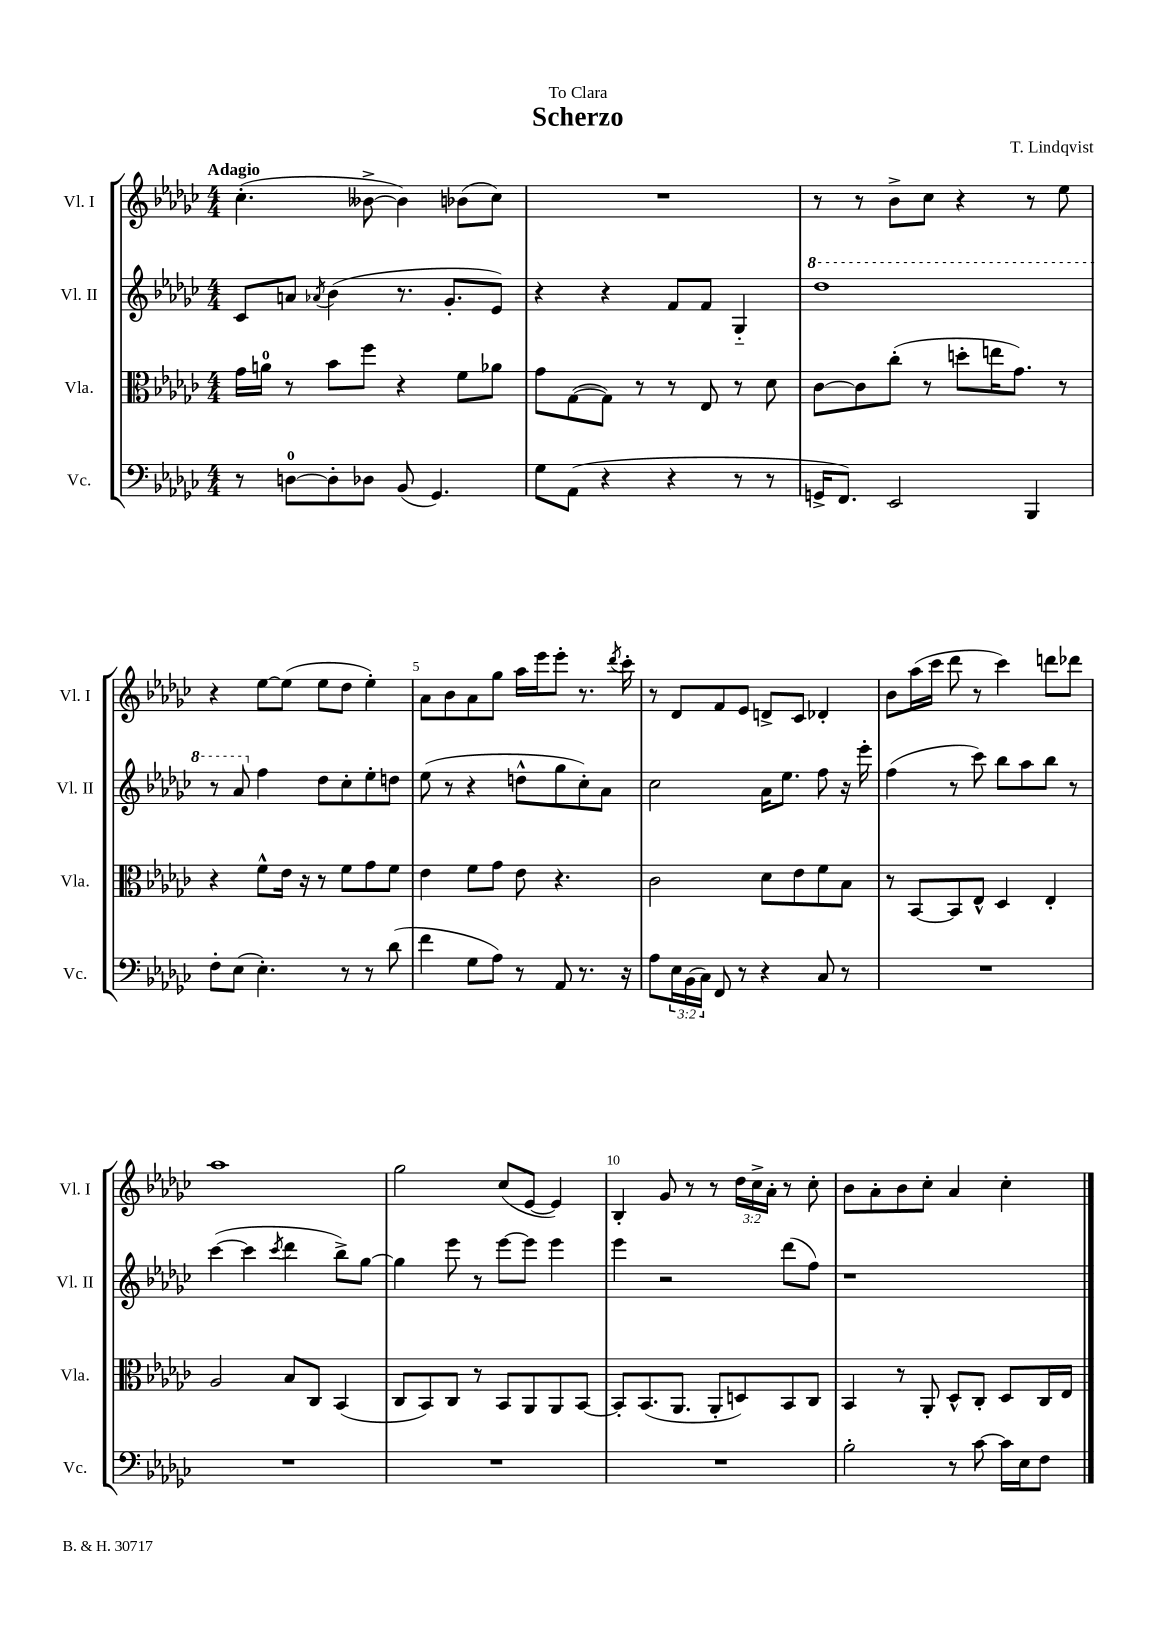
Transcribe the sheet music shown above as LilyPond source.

\header { title = "Scherzo" composer = "T. Lindqvist" dedication = "To Clara" }
<<
\new StaffGroup <<
\new Staff = "s0" \with { instrumentName = "Vl. I" shortInstrumentName = "Vl. I" } {
    \clef treble \key ges \major \numericTimeSignature \time 4/4 \override Staff.TupletNumber.text = #tuplet-number::calc-fraction-text \tempo "Adagio"
    ces''4.-.( beses'8~-> beses'4) bes'8( ces''8) |
    R1 |
    r8 r8 bes'8-> ces''8 r4 r8 ees''8 |
    r4 ees''8~ ees''8( ees''8 des''8 ees''4-.) |
    aes'8 bes'8 aes'8 ges''8 aes''16 ees'''16 ees'''8-. r8. \acciaccatura { des'''8 } ces'''16-. |
    r8 des'8 f'8 ees'8 d'8-> ces'8 des'4-. |
    bes'8 aes''16( ces'''16 des'''8 r8 ces'''4) d'''8 des'''8 |
    aes''1 |
    ges''2 ces''8( ees'8~ ees'4) |
    bes4-. ges'8 r8 r8 \tuplet 3/2 { des''16 ces''16-> aes'16-. } r8 ces''8-. |
    bes'8 aes'8-. bes'8 ces''8-. aes'4 ces''4-. \bar "|." |
}
\new Staff = "s1" \with { instrumentName = "Vl. II" shortInstrumentName = "Vl. II" } {
    \clef treble \key ges \major \numericTimeSignature \time 4/4
    ces'8 a'8 \acciaccatura { aes'8 } bes'4( r8. ges'8.-. ees'8) |
    r4 r4 f'8 f'8 ges4-_ |
    \ottava #1 des'''1 |
    r8 aes''8 \ottava #0 f''4 des''8 ces''8-. ees''8-. d''8 |
    ees''8( r8 r4 d''8-^ ges''8 ces''8-.) aes'8 |
    ces''2 aes'16 ees''8. f''8 r16 ees'''16-. |
    f''4( r8 ces'''8) bes''8 aes''8 bes''8 r8 |
    ces'''4~( ces'''4 \acciaccatura { ces'''8 } des'''4 bes''8->) ges''8~ |
    ges''4 ees'''8 r8 ees'''8~ ees'''8 ees'''4 |
    ees'''4 r2 des'''8( f''8) |
    r1 \bar "|." |
}
\new Staff = "s2" \with { instrumentName = "Vla." shortInstrumentName = "Vla." } {
    \clef alto \key ges \major \numericTimeSignature \time 4/4
    ges'16 a'16-0 r8 bes'8 f''8 r4 f'8 aes'8 |
    ges'8 ges8~( ges8) r8 r8 ees8 r8 des'8 |
    ces'8~ ces'8 ces''8-.( r8 d''8-. e''16 ges'8.) r8 |
    r4 f'8-^ ees'16 r16 r8 f'8 ges'8 f'8 |
    ees'4 f'8 ges'8 ees'8 r4. |
    ces'2 des'8 ees'8 f'8 bes8 |
    r8 bes,8~ bes,8 ees8-^ des4 ees4-. |
    aes2 bes8 ces8 bes,4( |
    ces8 bes,8) ces8 r8 bes,8 aes,8 aes,8 bes,8~ |
    bes,8-. bes,8.( aes,8. aes,8-. d8) bes,8 ces8 |
    bes,4 r8 aes,8-. des8-^ ces8-. des8 ces16 ees16 \bar "|." |
}
\new Staff = "s3" \with { instrumentName = "Vc." shortInstrumentName = "Vc." } {
    \clef bass \key ges \major \numericTimeSignature \time 4/4 \override Staff.TupletNumber.text = #tuplet-number::calc-fraction-text
    r8 d8-0~ d8-. des8 bes,8( ges,4.) |
    ges8 aes,8( r4 r4 r8 r8 |
    g,16-> f,8.) ees,2 bes,,4 |
    f8-. ees8( ees4.-.) r8 r8 des'8( |
    f'4 ges8 aes8) r8 aes,8 r8. r16 |
    aes8 \tuplet 3/2 { ees16 bes,16( ces16) } f,8 r8 r4 ces8 r8 |
    R1 |
    R1 |
    R1 |
    R1 |
    bes2-. r8 ces'8~ ces'16 ees16 f8 \bar "|." |
}
>>
>>
\layout { \context { \Score \override BarNumber.break-visibility = ##(#f #t #t) barNumberVisibility = #(every-nth-bar-number-visible 5) } }
